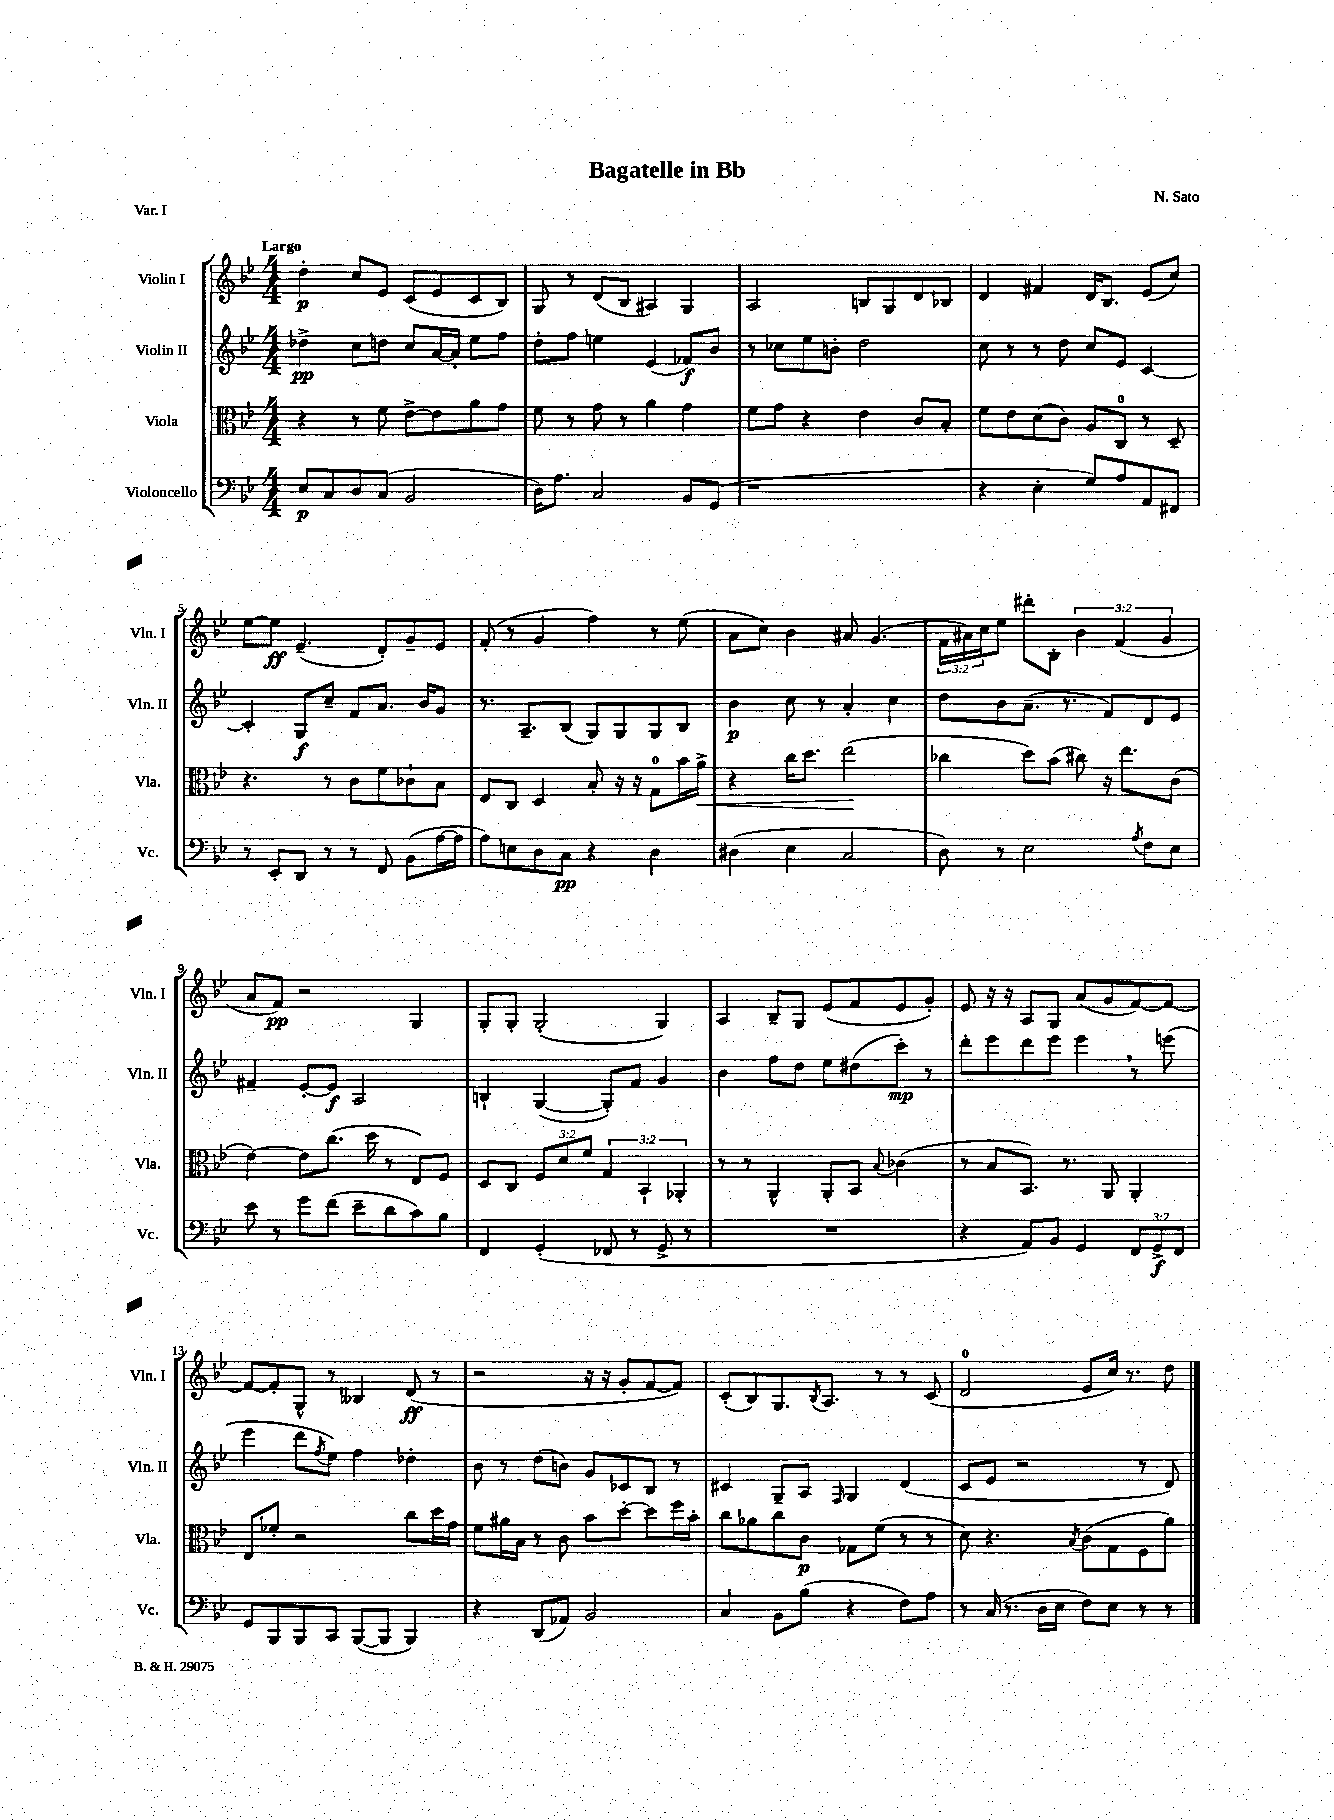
\header { title = "Bagatelle in Bb" composer = "N. Sato" piece = "Var. I" }
<<
\new StaffGroup <<
\new Staff = "s0" \with { instrumentName = "Violin I" shortInstrumentName = "Vln. I" } {
    \clef treble \key bes \major \numericTimeSignature \time 4/4 \override Staff.TupletNumber.text = #tuplet-number::calc-fraction-text \tempo "Largo"
    d''4-.\p c''8 ees'8 c'8( ees'8 c'8 bes8) |
    g8 r8 d'8( bes8 ais4) g4 |
    a2 b8 g8 d'8 bes8 |
    d'4 fis'4 d'16 bes8. ees'8( c''8) |
    ees''8~ ees''8\ff ees'4.--( d'8-.) g'8-- ees'8 |
    f'8-.( r8 g'4 f''4) r8 ees''8( |
    a'8 c''8) bes'4 ais'8 g'4.( |
    \tuplet 3/2 { f'16 ais'16) c''16 } ees''8 dis'''8-. bes8-. \tuplet 3/2 { bes'4 f'4( g'4 } |
    a'8 f'8\pp) r2 g4 |
    g8-. g8-. g2-.( g4) |
    a4 bes8-- g8 ees'8( f'8 ees'8 g'8-.) |
    ees'8 r16 r16 a8 g8 a'8( g'8 f'8~) f'8~ |
    f'8~ f'8-. g8-^ r8 beses4 d'8\ff( r8 |
    r2 r16 r16 g'8-. f'8~ f'8) |
    c'8-.( bes8) g8. \acciaccatura { bes8 } a8. r8 r8 c'8( |
    d'2-0 ees'8 c''16) r8. d''8 \bar "|." |
}
\new Staff = "s1" \with { instrumentName = "Violin II" shortInstrumentName = "Vln. II" } {
    \clef treble \key bes \major \numericTimeSignature \time 4/4
    des''4->\pp c''8 d''8 c''8 a'16~ a'16-. ees''8 f''8 |
    d''8-. f''8 e''4 ees'4( fes'8\f) bes'8 |
    r8 ces''8 ees''8 b'8-. d''2 |
    c''8 r8 r8 d''8 c''8 ees'8 c'4~ |
    c'4-. g8\f c''8-- f'8 a'8. bes'16 g'8 |
    r8. a8.-- bes8( g8) g8 g8 bes8 |
    bes'4\p c''8 r8 a'4-. c''4 |
    d''8 bes'8 a'8.--( r8. f'8) d'8 ees'8 |
    fis'4-- ees'8~-. ees'8\f a2 |
    b4-! g4~( g8-.) f'8 g'4 |
    bes'4 f''8 d''8 ees''8 dis''8( c'''8-.\mp) r8 |
    d'''8-. ees'''8 d'''8 ees'''8 ees'''4 \breathe r8 e'''8( |
    ees'''4 d'''8 \acciaccatura { f''8 } ees''8) f''4 des''4-. |
    bes'8 r8 d''8( b'8) g'8 ces'8 bes8 r8 |
    cis'4 g8-- a8 \grace { f16 } g4 d'4( |
    c'8 ees'8 r2 r8 d'8) \bar "|." |
}
\new Staff = "s2" \with { instrumentName = "Viola" shortInstrumentName = "Vla." } {
    \clef alto \key bes \major \numericTimeSignature \time 4/4 \override Staff.TupletNumber.text = #tuplet-number::calc-fraction-text
    r4 r8 f'8 ees'8~-> ees'8 a'8 g'8 |
    f'8 r8 g'8 r8 a'4 g'4 |
    f'8 g'8 r4 ees'4 c'8 bes8-. |
    f'8 ees'8 d'8( c'8) a8 c8-0 r8 d8-- |
    r4. r8 c'8 f'8 ces'8-! bes8 |
    ees8 c8 d4 bes8-. r16 r16 g8-0 bes'16 a'16->\< |
    r4 c''16 d''8. ees''2\!( |
    ces''4 d''8) bes'8( cis''8) r16 ees''8. c'8( |
    ees'4~) ees'8 c''8.( d''16 r8 ees8) f8 |
    d8 c8 \tuplet 3/2 { f8 d'8 f'8 } \tuplet 3/2 { g4 bes,4-! aes,4-. } |
    r8 r8 a,4-^ a,8-. bes,8 \appoggiatura { bes8 } ces'4( |
    r8 bes8 bes,8.) r8. a,8 a,4-. |
    ees8 fes'8-. r2 c''8 d''16 g'16 |
    f'8 ais'16 bes16 r8 c'8 bes'8 d''8~-. d''8 f''16 bes'16-. |
    c''8 aes'8 c''8 c'8\p ges8 f'8( r8 r8 |
    d'8) r4. \acciaccatura { bes8 } c'8( g8 f8 a'8) \bar "|." |
}
\new Staff = "s3" \with { instrumentName = "Violoncello" shortInstrumentName = "Vc." } {
    \clef bass \key bes \major \numericTimeSignature \time 4/4 \override Staff.TupletNumber.text = #tuplet-number::calc-fraction-text
    ees8\p c8 d8 c8( bes,2 |
    d16) a8. c2 bes,8 g,8( |
    r1 |
    r4 ees4-. g8) a8 a,8 fis,8 |
    r8 ees,8-. d,8 r8 r8 f,8 bes,8( a16~ a16 |
    a8) e8 d8 c8\pp r4 d4 |
    dis4( ees4 c2 |
    d8) r8 ees2 \acciaccatura { a8 } f8 ees8 |
    ees'8 r8 g'8 f'8( ees'8-- d'8 c'8) bes8 |
    f,4 g,4-.( fes,8 r8 g,8-> r8 |
    R1 |
    r4 a,8) bes,8 g,4 \tuplet 3/2 { f,8 g,8->\f f,8 } |
    g,8 bes,,8 bes,,8 c,8 bes,,8~( bes,,8 bes,,4) |
    r4 d,8( aes,8) bes,2 |
    c4 bes,8 bes8( r4 f8) a8 |
    r8 c16( r8. d16 ees16 f8) ees8 r8 r8 \bar "|." |
}
>>
>>
